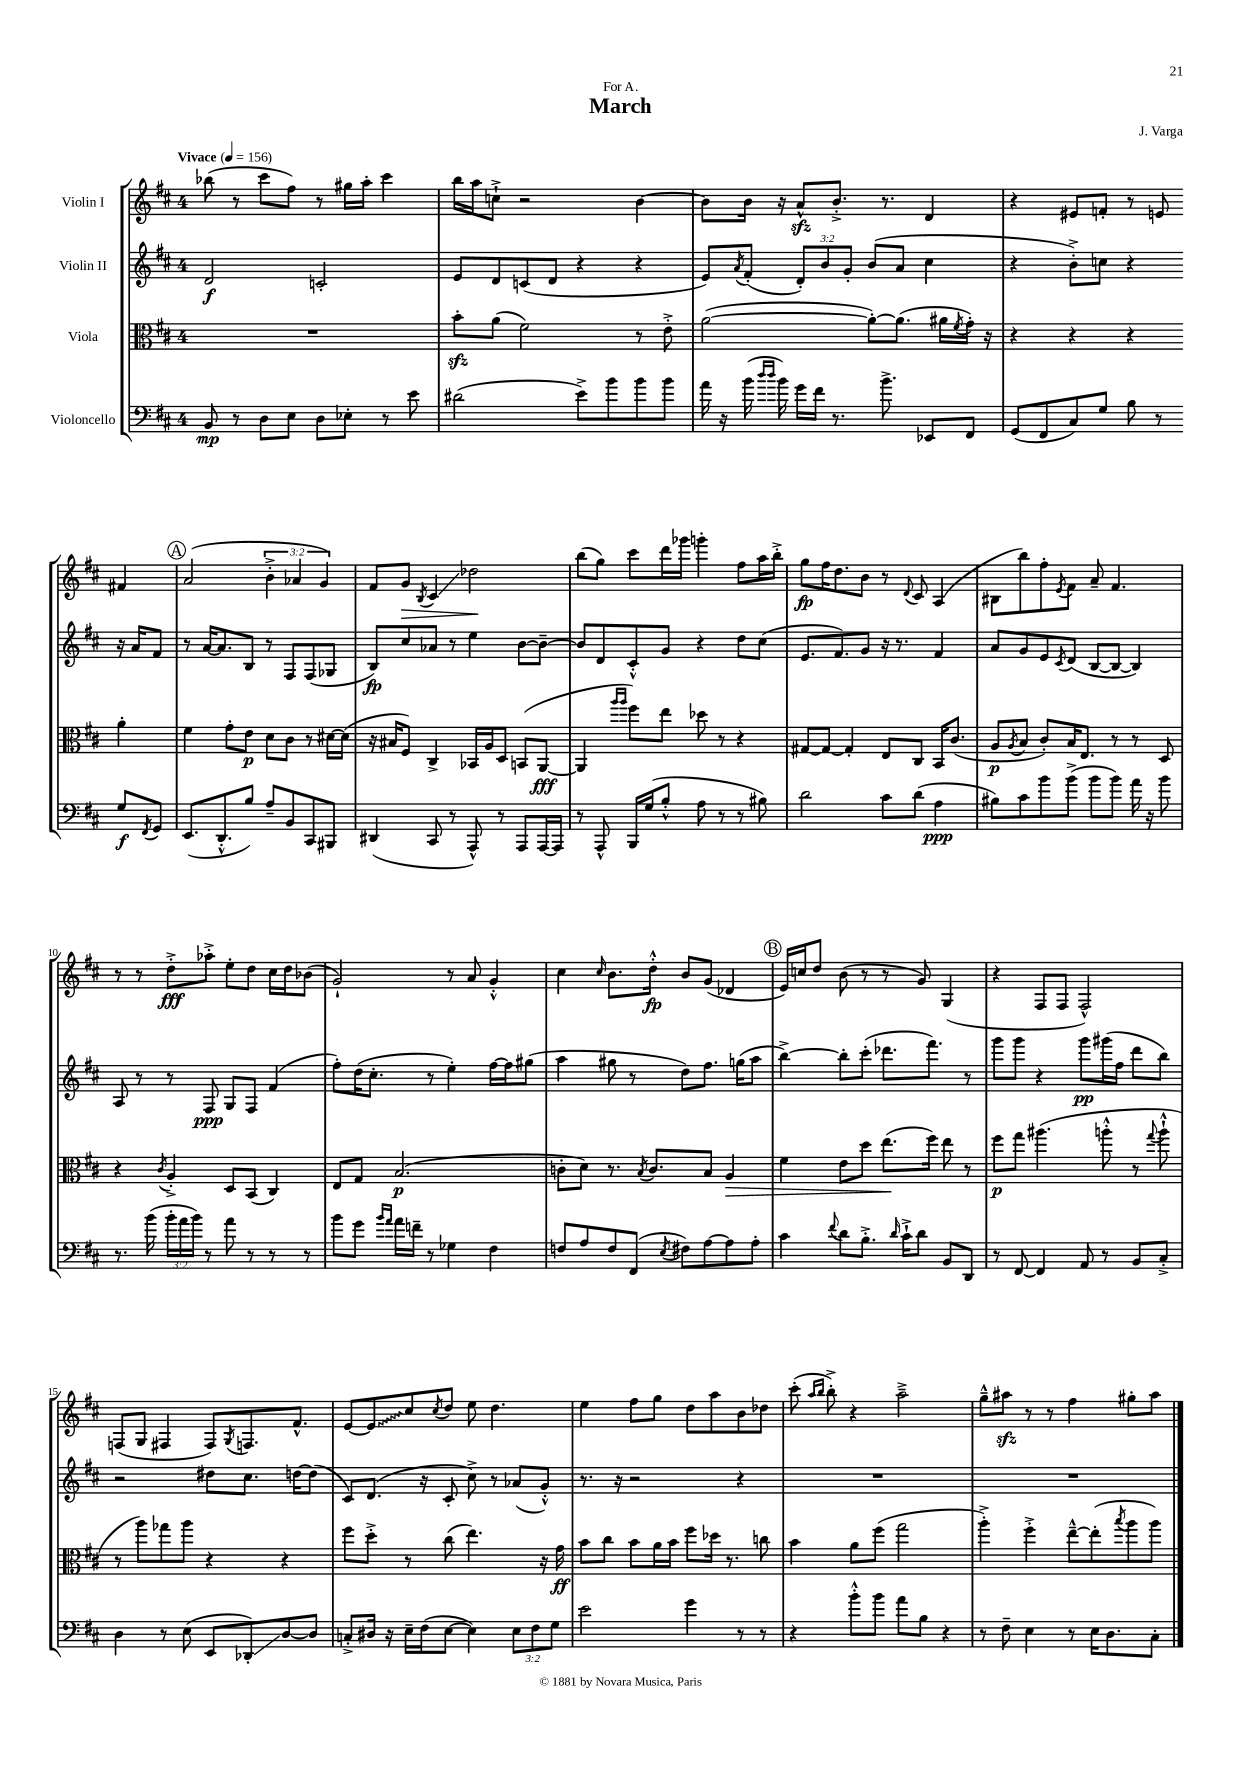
\header { title = "March" composer = "J. Varga" dedication = "For A." }
<<
\new StaffGroup <<
\new Staff = "s0" \with { instrumentName = "Violin I" } {
    \clef treble \key d \major \once \override Staff.TimeSignature.style = #'single-digit \time 4/4 \override Staff.TupletNumber.text = #tuplet-number::calc-fraction-text \tempo "Vivace" 4 = 156
    bes''8( r8 cis'''8 fis''8) r8 gis''16 a''16-. cis'''4 |
    b''16 a''16 c''8-!-> r2 b'4~ |
    b'8 b'16 r16 a'8-^\sfz b'8.-.-> r8. d'4 |
    r4 eis'8 f'8-. r8 e'8 fis'4 |
    \mark \markup { \circle "A" } a'2( \tuplet 3/2 { b'4-.-> aes'4 g'4) } |
    fis'8 g'8\> \acciaccatura { b8 } cis'4\glissando des''2\! |
    b''8( g''8) cis'''8 d'''16 ges'''16 g'''4-. fis''8 a''16 b''16-.-> |
    g''8\fp fis''16 d''8. b'8 r8 \appoggiatura { d'8 } cis'8 a4( |
    bis8 b''8) fis''8-. \acciaccatura { e'8 } fis'8 a'8-- fis'4. |
    r8 r8 d''8-.->\fff aes''8-.-> e''8-. d''8 cis''16 d''16 bes'8( |
    g'2-!) r8 a'8 g'4-.-^ |
    cis''4 \grace { cis''16 } b'8. d''16-.-^\fp b'8 g'8( des'4 |
    \mark \markup { \circle "B" } e'16) c''16 d''8 b'8( r8 r8 g'8) g4( |
    r4 fis8 fis8 fis2-^) |
    f8( g8 fis4 fis8) \acciaccatura { g8 } f8. fis'8.-^ |
    e'8~ \once \override Glissando.style = #'zigzag e'8\glissando cis''8 \acciaccatura { cis''8 } d''8 e''8 d''4. |
    e''4 fis''8 g''8 d''8 a''8 b'8 des''8 |
    cis'''8-.( \grace { a''16 b''16 } b''8-.->) r4 a''2---> |
    g''8---^ ais''8\sfz r8 r8 fis''4 gis''8-. ais''8 \bar "|." |
}
\new Staff = "s1" \with { instrumentName = "Violin II" } {
    \clef treble \key d \major \once \override Staff.TimeSignature.style = #'single-digit \time 4/4 \override Staff.TupletNumber.text = #tuplet-number::calc-fraction-text
    d'2\f c'2-. |
    e'8 d'8 c'8( d'8 r4 r4 |
    e'8) \acciaccatura { a'8 } fis'8-.( \tuplet 3/2 { d'8-.) b'8 g'8-. } b'8( a'8 cis''4 |
    r4 b'8-.->) c''8 r4 r16 a'16 fis'8 |
    \mark \markup { \circle "A" } r8 a'16~ a'8. b8 r8 fis8 fis8( ges8 |
    b8\fp) cis''8 aes'8 r8 e''4 b'8~ b'8~-- |
    b'8 d'8 cis'8-.-^ g'8 r4 d''8 cis''8( |
    e'8. fis'8.) g'8 r16 r8. fis'4 |
    a'8 g'8 e'8 \acciaccatura { cis'8 } d'8( b8~ b8~ b4) |
    a8 r8 r8 fis8\ppp g8 fis8 fis'4( |
    fis''8-.) d''16( cis''8.-. r8 e''4-.) fis''16~ fis''16 gis''8( |
    a''4 gis''8 r8 d''8) fis''8. g''16( a''8 |
    \mark \markup { \circle "B" } b''4~->) b''8-. cis'''8-.( des'''8. fis'''8.) r8 |
    g'''8 g'''8 r4 g'''8\pp gis'''16( fis''16 d'''8 b''8) |
    r2 dis''8 cis''8. d''16~ d''8( |
    cis'8) d'8.( r16 cis'8-. cis''8->) r8 aes'8( g'8-.-^) |
    r8. r16 r2 r4 |
    R1 |
    R1 \bar "|." |
}
\new Staff = "s2" \with { instrumentName = "Viola" } {
    \clef alto \key d \major \once \override Staff.TimeSignature.style = #'single-digit \time 4/4
    R1 |
    b'8-.\sfz a'8( fis'2) r8 e'8-.-> |
    a'2~( a'8~-.) a'8.( ais'16 \acciaccatura { fis'8 } g'16-.) r16 |
    r4 r4 r4 a'4-. |
    \mark \markup { \circle "A" } fis'4 g'8-. e'8\p d'8 cis'8 r8 dis'16~ dis'16( |
    r16 bis16 fis8) cis4-> bes,16 a16 d8 b,8( a,8~\fff |
    a,4 \grace { a''16 a''16 } fis''8) e''8 des''8 r8 r4 |
    gis8~ gis8~ gis4-. e8 cis8 b,16 cis'8.( |
    a8\p \acciaccatura { a8 } b8 cis'8-.) b16 e8. r8 r8 d8 |
    r4 \acciaccatura { cis'8 } a4-.-> d8 b,8( cis4) |
    e8 g8 b2.\p( |
    c'8-. d'8) r8. \acciaccatura { b8 } c'8. b8 a4\> |
    \mark \markup { \circle "B" } fis'4 e'8 d''8 e''8.\!( fis''16) e''8 r8 |
    fis''8\p g''8 ais''4.( a''8-.-^ r8 \appoggiatura { g''8 } a''8-!-^ |
    r8 a''8) ges''8 a''8 r4 r4 |
    fis''8 d''8-.-> r8 cis''8( e''4.) r16 g'16\ff |
    b'8 cis''8 b'8 a'16 b'16 fis''8 des''16 r8. c''8 |
    b'4 a'8 fis''8( g''2 |
    a''4-.->) fis''4-.-> e''8~---^ e''8-.( \acciaccatura { b''8 } a''8 a''8) \bar "|." |
}
\new Staff = "s3" \with { instrumentName = "Violoncello" } {
    \clef bass \key d \major \once \override Staff.TimeSignature.style = #'single-digit \time 4/4 \override Staff.TupletNumber.text = #tuplet-number::calc-fraction-text
    b,8\mp r8 d8 e8 d8 ees8-. r8 e'8 |
    dis'2( e'8->) b'8 b'8 b'8 |
    a'16 r16 b'16( \grace { d''16 d''16 } b'16) g'16 fis'16 r8. b'8.-> ees,8 fis,8 |
    g,8( fis,8 cis8) g8 b8 r8 g8\f \acciaccatura { fis,8 } g,8 |
    \mark \markup { \circle "A" } e,8.( d,8.-.-^ b8) a8-- b,8 cis,8 bis,,8 |
    dis,4( cis,8 r8 a,,8-^) r8 a,,8 a,,16~ a,,16 |
    r8 a,,8-^ b,,16 g16( b8-.-^ a8 r8 r8 bis8) |
    d'2 cis'8 d'8( a4\ppp |
    bis8) cis'8 b'8 b'8->( b'8 b'8) a'16 r16 b'8 |
    r8. b'16( \tuplet 3/2 { b'16-. a'16 b'16) } r8 a'8 r8 r8 r8 |
    b'8 g'8 \grace { b'16 a'16 } a'16 f'16-- r8 ges4 fis4 |
    f8 a8 f8 fis,8( \acciaccatura { e8 } fis8) a8~ a8 a8-. |
    \mark \markup { \circle "B" } cis'4 \appoggiatura { fis'8 } d'8 b8.-.-> \grace { d'16 } cis'16-!-> d'8 b,8 d,8 |
    r8 fis,8~ fis,4 a,8 r8 b,8 cis8-.-> |
    d4 r8 e8( e,8 des,8-.\glissando) d8~ d8 |
    c8-.-> dis16 r16 e16-- fis16( e8~ e4) \tuplet 3/2 { e8 fis8 g8 } |
    e'2 g'4 r8 r8 |
    r4 b'8-.-^ b'8 a'8 b8 r4 |
    r8 fis8-- e4 r8 e16 d8. cis8-. \bar "|." |
}
>>
>>
